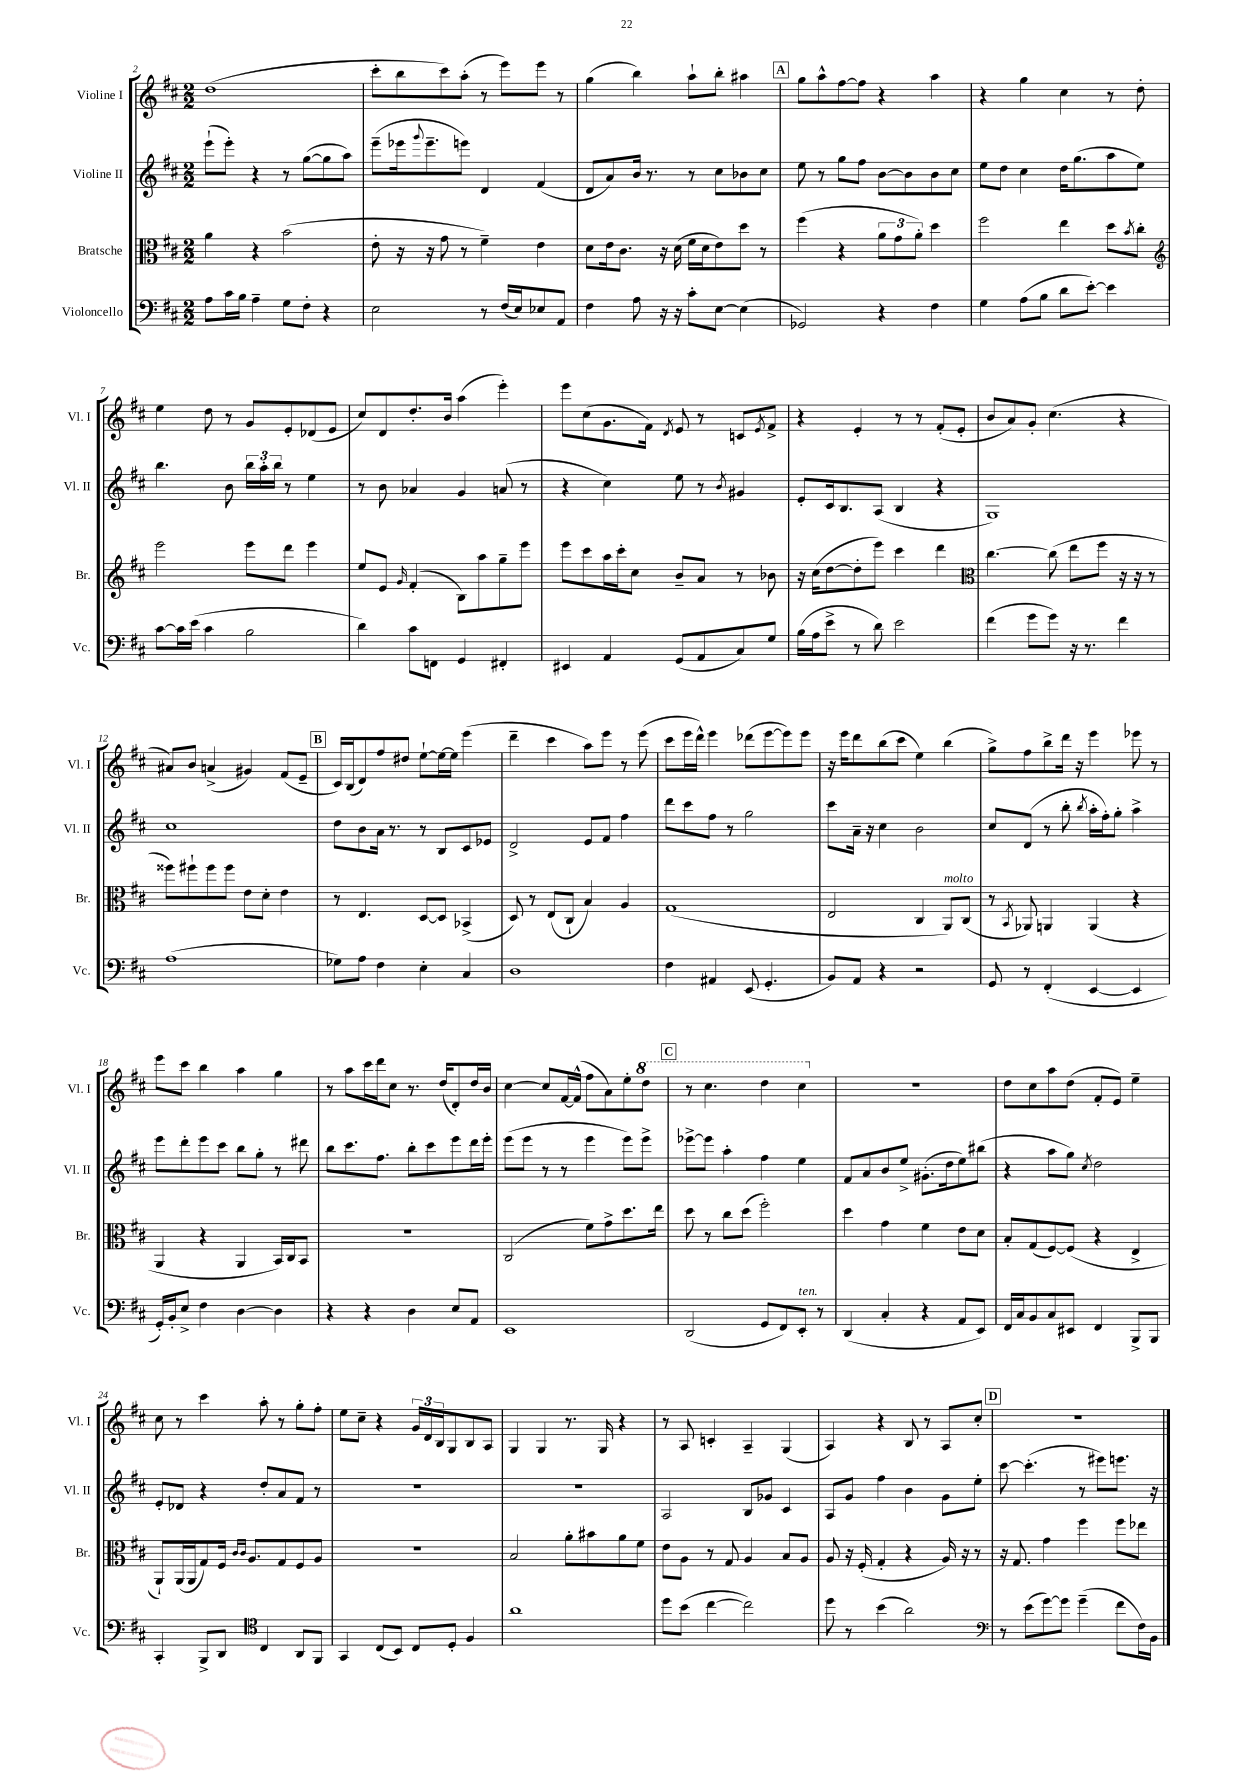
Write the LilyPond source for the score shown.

<<
\new StaffGroup <<
\new Staff = "s0" \with { instrumentName = "Violine I" shortInstrumentName = "Vl. I" } {
    \clef treble \key d \major \numericTimeSignature \time 2/2
    d''1( |
    cis'''8-. b''8 cis'''8) a''8-.( r8 e'''8) e'''8 r8 |
    g''4( b''4) a''8-! b''8-. ais''4 |
    \mark \markup { \box "A" } g''8 a''8-^ fis''8~ fis''8 r4 a''4 |
    r4 g''4 cis''4 r8 d''8-. |
    e''4 d''8 r8 g'8 e'8-. des'8( e'8 |
    cis''8) d'8 d''8.-. b'16 a''4( e'''4-.) |
    e'''8 cis''8( g'8. fis'16) \acciaccatura { d'8 } e'8 r8 c'8 \acciaccatura { e'8 } fis'8-> |
    r4 e'4-. r8 r8 fis'8-.( e'8-. |
    b'8 a'8) g'8-. cis''4.( r4 |
    ais'8) b'8 a'4->( gis'4) fis'8( e'8-- |
    \mark \markup { \box "B" } cis'16) b16( d'8) fis''8 dis''8 e''8~-! e''16~ e''16 e'''4( |
    d'''4-- cis'''4 a''8) e'''8 r8 e'''8( |
    cis'''8 e'''16 d'''16-^) e'''4 des'''8( e'''8~ e'''8) e'''8 |
    r16 e'''16 d'''8 b''8( cis'''8 e''4) b''4( |
    g''8->) fis''8 b''8-> d'''16 r16 e'''4 ees'''8 r8 |
    e'''8 cis'''8 b''4 a''4 g''4 |
    r8 a''8 cis'''16 d'''16 cis''8 r8. d''16( d'8-.) d''16 b'16 |
    cis''4~ cis''8 fis'16~ fis'16-^( fis''8 a'8) e''8-. \ottava #1 d'''8 |
    \mark \markup { \box "C" } r8 cis'''4. d'''4 cis'''4 \ottava #0 |
    R1 |
    d''8 cis''8 a''8 d''8( fis'8-. e'8) e''4-- |
    cis''8 r8 cis'''4 a''8-. r8 g''8-. fis''8-. |
    e''8 cis''8-- r4 \tuplet 3/2 { g'16 d'16 b16 } g8 b8 a8 |
    g4 g4 r8. g16 r4 |
    r8 a8 c'4-. a4-- g4( |
    a4) r4 b8 r8 a8 cis''8-. |
    \mark \markup { \box "D" } R1 \bar "|." |
}
\new Staff = "s1" \with { instrumentName = "Violine II" shortInstrumentName = "Vl. II" } {
    \clef treble \key d \major \numericTimeSignature \time 2/2
    e'''8-!( e'''8-.) r4 r8 g''8~( g''8 a''8) |
    e'''8--( ees'''16 \appoggiatura { g'''8 } ees'''8.-- e'''8) d'4 fis'4( |
    d'8 a'8) b'16 r8. r8 cis''8 bes'8 cis''8 |
    \mark \markup { \box "A" } e''8 r8 g''8 fis''8 b'8~ b'8 b'8 cis''8 |
    e''8 d''8 cis''4 d''16 g''8.( a''8 e''8) |
    b''4. b'8 \tuplet 3/2 { b''16 a''16-. b''16 } r8 e''4 |
    r8 b'8 aes'4 g'4 a'8( r8 |
    r4 cis''4) e''8 r8 \acciaccatura { b'8 } gis'4 |
    e'8-. cis'16 b8. a8( b4 r4 |
    g1) |
    cis''1 |
    \mark \markup { \box "B" } d''8 b'8 a'16 r8. r8 b8 cis'8 ees'8 |
    d'2-> e'8 fis'8 fis''4 |
    d'''8 cis'''8 fis''8 r8 g''2 |
    cis'''8 a'16-- r16 cis''4 b'2 |
    cis''8 d'8( r8 b''8-. \acciaccatura { b''8 } a''16-. fis''16-.) g''8-. a''4-> |
    e'''8 d'''8-. e'''8 cis'''8 b''8 g''8-. r8 dis'''8 |
    b''8 cis'''8. fis''8. b''8-. cis'''8 e'''8 d'''16 e'''16-. |
    e'''8( e'''8 r8 r8 e'''4 e'''8) e'''8-> |
    \mark \markup { \box "C" } ees'''8~-> ees'''8 a''4-. fis''4 e''4 |
    fis'8 a'8 b'8 e''8-> gis'8.-.( d''16 e''8) bis''8( |
    r4 a''8 g''8) \acciaccatura { cis''8 } d''2 |
    e'8-. des'8 r4 d''8-. a'8 fis'8 r8 |
    R1 |
    R1 |
    a2 b8 ges'8 cis'4 |
    a8 g'8 fis''4 b'4 g'8 e''8-. |
    \mark \markup { \box "D" } cis'''8~ cis'''4.-.( r8 eis'''8) e'''8. r16 \bar "|." |
}
\new Staff = "s2" \with { instrumentName = "Bratsche" shortInstrumentName = "Br." } {
    \clef alto \key d \major \numericTimeSignature \time 2/2
    a'4 r4 b'2( |
    e'8-. r16 r16 g'8 r8 fis'4--) e'4 |
    d'8 e'16 cis'8. r16 d'16( fis'16 d'16 e'8) d''8 r8 |
    \mark \markup { \box "A" } fis''4( r4 \tuplet 3/2 { a'8 g'8 a'8-.) } d''4 |
    fis''2 e''4 d''8 \acciaccatura { b'8 } cis''8-. |
    \clef treble e'''2 e'''8 d'''8 e'''4 |
    e''8 e'8 \grace { g'16 } fis'4-.( b8) a''8 g''8-- e'''8 |
    e'''8 cis'''8 a''16 cis'''16-. cis''8 b'8-- a'8 r8 bes'8 |
    r16 cis''16( d''8~ d''8-. e'''8) cis'''4 d'''4 |
    \clef alto cis''4.~ cis''8( e''8 fis''8 r16 r16 r8 |
    fisis''8) fis''8-! fis''8 fis''8 e'8 d'8-. e'4 |
    \mark \markup { \box "B" } r8 e4. d8~ d8 bes,4->( |
    d8) r8 e8( cis8-! b4) a4 |
    g1( |
    e2 cis4 a,8^\markup { \italic "molto" }) cis8( |
    r8 \acciaccatura { b,8 } aes,8) a,4 a,4( r4 |
    a,4 r4 a,4 b,16) cis16 b,8 |
    R1 |
    cis2( fis'8) g'8-> d''8. e''16 |
    \mark \markup { \box "C" } d''8 r8 cis''8 d''8( fis''2-.) |
    d''4 g'4 fis'4 e'8 d'8 |
    b8-. g8( fis8~) fis8( r4 e4-> |
    a,8-!) a,16( a,16 g8) fis16 \grace { cis'16 cis'16 } a8. g8 fis8 a8 |
    r1 |
    b2 a'8-. bis'8 a'8 fis'8 |
    e'8 a8 r8 g8 a4 b8 a8 |
    a8 r16 fis16-.( g4-. r4 a16) r16 r8 |
    \mark \markup { \box "D" } r16 g8. g'4 fis''4 fis''8 ees''8 \bar "|." |
}
\new Staff = "s3" \with { instrumentName = "Violoncello" shortInstrumentName = "Vc." } {
    \clef bass \key d \major \numericTimeSignature \time 2/2
    a8 cis'16 b16 a4-- g8 fis8-. r4 |
    e2 r8 fis16( e16) ees8 a,8 |
    fis4 a8 r16 r16 cis'8-. e8~ e4( |
    \mark \markup { \box "A" } ges,2) r4 fis4 |
    g4 a8( b8 d'8 e'8~-.) e'4 |
    cis'8~ cis'16 e'16( cis'4 b2 |
    d'4) cis'8 f,8 g,4 fis,4-. |
    eis,4 a,4 g,8( a,8 cis8) g8 |
    b16( a16 e'8-> r8 d'8) e'2 |
    fis'4( g'8 g'8) r16 r8. fis'4 |
    a1( |
    \mark \markup { \box "B" } ges8) a8 fis4 e4-. cis4 |
    d1 |
    fis4 ais,4 e,8( g,4.-. |
    b,8) a,8 r4 r2 |
    g,8 r8 fis,4-.( e,4~ e,4 |
    g,16-.) b,16-. e8-> fis4 d4~ d4 |
    r4 r4 d4 e8 a,8 |
    e,1 |
    \mark \markup { \box "C" } d,2( g,8 fis,8) e,8-.^\markup { \italic "ten." } r8 |
    d,4( cis4-. r4 a,8 e,8) |
    fis,16 cis16 b,8 cis8 eis,8 fis,4 b,,8-> b,,8 |
    cis,4-. b,,8-> d,8 \clef tenor cis4 a,8 fis,8 |
    g,4 cis8( b,8) cis8 d8-. fis4 |
    a'1 |
    d''8 b'8( cis''4~ cis''2) |
    d''8 r8 b'4( a'2) |
    \mark \markup { \box "D" } \clef bass r8 e'8( g'8~) g'8 g'4--( fis'8 fis16) b,16 \bar "|." |
}
>>
>>
\layout { \context { \Score currentBarNumber = #2 } }
